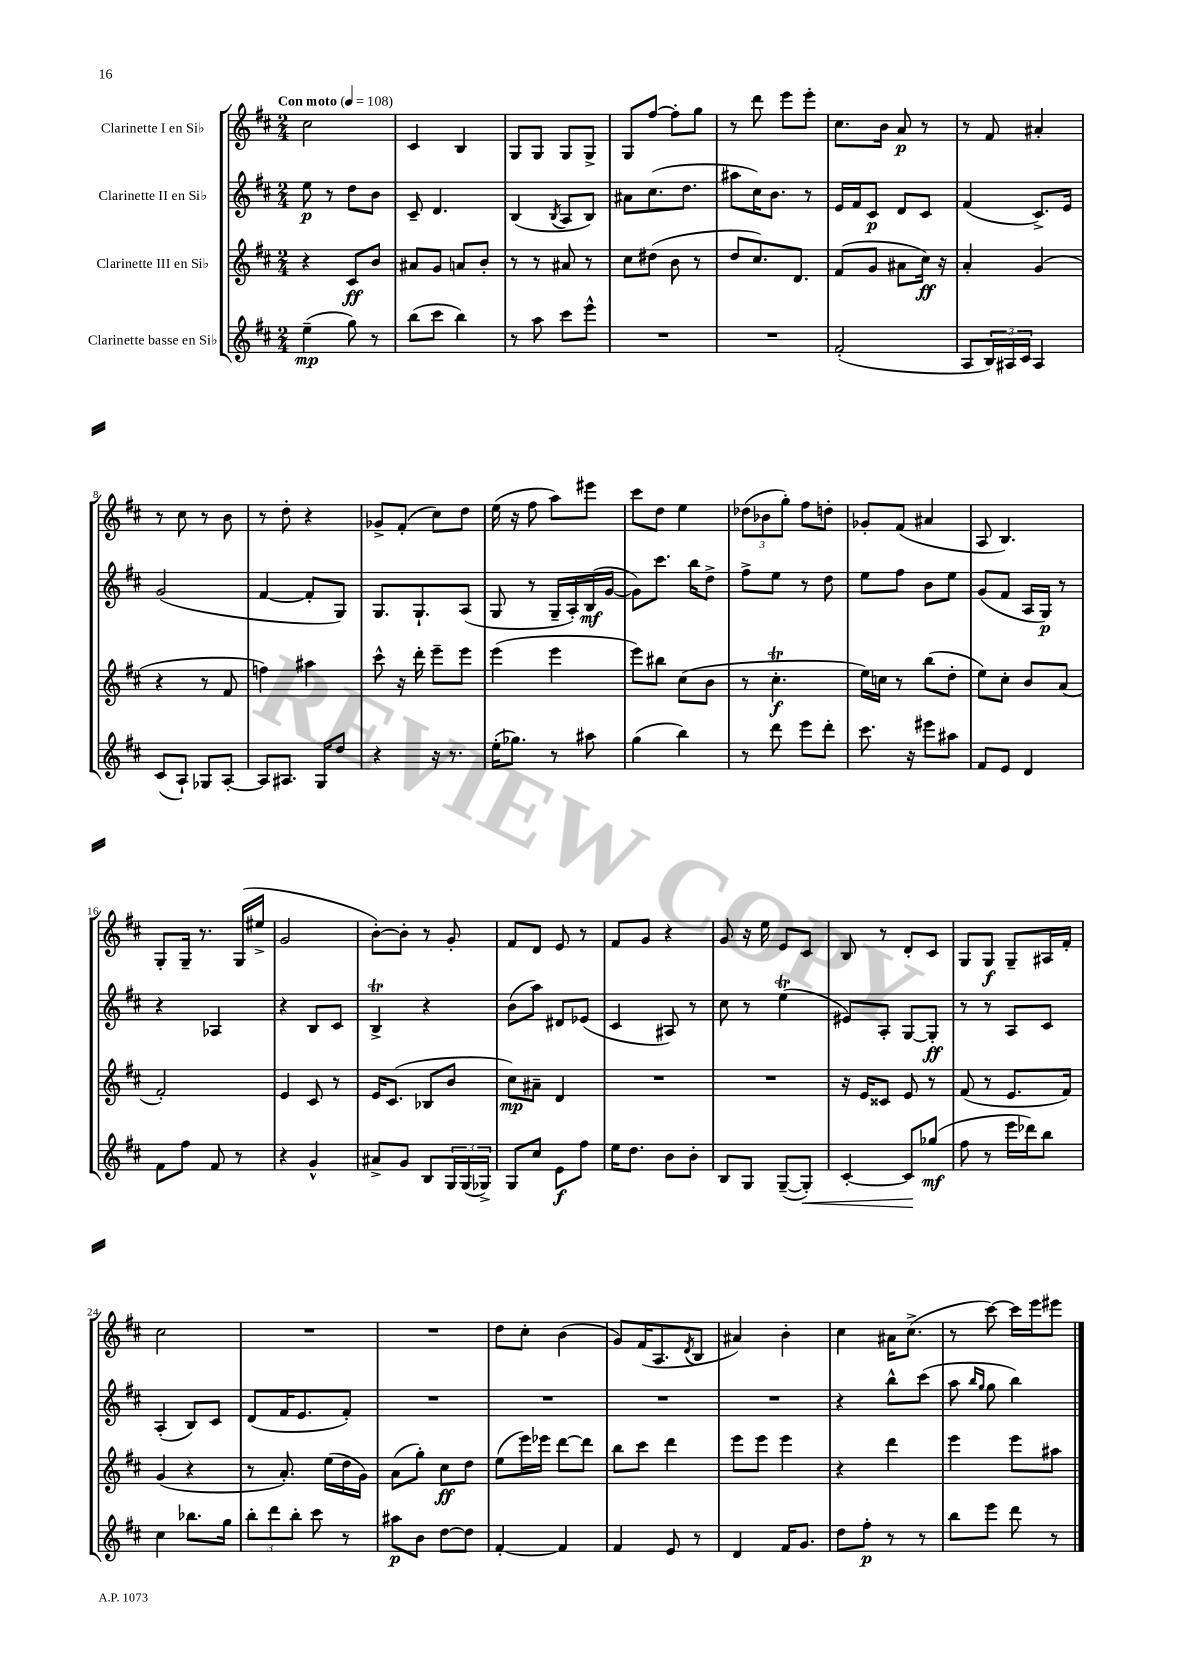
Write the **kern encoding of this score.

**kern	**kern	**kern	**kern
*staff4	*staff3	*staff2	*staff1
*clefG2	*clefG2	*clefG2	*clefG2
*k[f#c#]	*k[f#c#]	*k[f#c#]	*k[f#c#]
*M2/4	*M2/4	*M2/4	*M2/4
*MM108	*MM108	*MM108	*MM108
(4ee~\	4r	8ee\	2cc#\
.	.	8r	.
8gg\)	8c#/L	8dd\L	.
8r	8b/J	8b\J	.
=	=	=	=
(8bb\L	8a#/L	8c#~/	4c#/
8ccc#\J	8g/J	4.d/	.
4bb\)	8a/L	.	4B/
.	8b'/J	.	.
=	=	=	=
8r	8r	(4B/	8G/L
8aa\	8r	.	8G/J
.	.	8qB/	.
8ccc#\L	8a#/	8A/L	8G/L
8eee^^\J	8r	8B/J)	8G^/J
=	=	=	=
2r	8cc#\L	8a#\L	8G/L
.	(8dd#\J	(8.cc#\	[8ff#/J
.	8b\	.	8ff#'\]L
.	.	8.dd\J	.
.	8r	.	8gg\J
=	=	=	=
2r	8dd/L	8aa#\L	8r
.	8.cc#/)	16cc#\K)	8ddd\
.	.	8.b\J	.
.	.	.	8eee\L
.	8.d/J	.	.
.	.	8r	8eee'\J
=	=	=	=
(2f#'/	(8f#/L	16e/LL	8.cc#\L
.	.	16f#/J	.
.	8g/J	8c#/J	.
.	.	.	16b\Jk
.	8a#\L	8d/L	8a/
.	16cc#\Jk)	8c#/J	8r
.	16r	.	.
=	=	=	=
8A/L	4a'/	(4f#/	8r
24B/L)	.	.	8f#/
24A#/	.	.	.
24c#/JJ	.	.	.
4A#/	(4g/	8.c#^/L)	4a#'/
.	.	16e/Jk	.
=	=	=	=
(8c#/L	4r	(2g/	8r
8A`/J)	.	.	8cc#\
8G-/L	8r	.	8r
[8A'/J	8f#/	.	8b\
=	=	=	=
8A/]L	4ff\)	[4f#/	8r
8.A#/J	.	.	8dd'\
.	4aa#\	8f#'/]L	4r
16G/LK	.	.	.
8dd/J	.	8G/J)	.
=	=	=	=
4r	8ccc#^^\	8.G/L	8g-^/L
.	16r	.	(8f#'/J
.	16ddd'\	8.G`/	.
16r	8eee~\L	.	8cc#\L)
8.r	.	.	.
.	8eee\J	(8A/J	8dd\J
=	=	=	=
(16ee'\LK	(4eee\	8G/	(16ee\
8.gg-\J)	.	.	16r
.	.	8r	8ff#\
8r	4eee\	16G~/LL	8aa\L)
.	.	16A'/)	.
8aa#\	.	(16B/	8eee#\J
.	.	[16g/JJ	.
=	=	=	=
(4gg\	8eee\L)	8g\]L)	8ccc#\L
.	8bb#\J	8.ccc#\J	8dd\J
4bb\)	(8cc#\L	.	4ee\
.	.	16bb\LK	.
.	8b\J	8dd^\J	.
=	=	=	=
8r	8r	8ff#^\L	(12dd-\L
.	.	.	12b-\
8ddd\	4.cc#'\	8ee\J	.
.	.	.	12gg'\J)
8eee\L	.	8r	8ff#\L
8ddd'\J	.	8dd\	8dd'\J
=	=	=	=
8.ccc#\	16ee\LL)	8ee\L	8g-'/L
.	16cc\JJ	.	.
.	8r	8ff#\J	(8f#/J
16r	.	.	.
8eee#\L	(8bb\L	8b\L	4a#/
8aa#\J	8dd'\J	8ee\J	.
=	=	=	=
8f#/L	8ee\L)	(8g/L	8A/
8e/J	8cc#'\J	8f#/J	4.B/)
4d/	8b/L	16A/LL	.
.	.	16G/JJ)	.
.	(8a/J	8r	.
=	=	=	=
8f#\L	2f#'/)	4r	8G'/L
8ff#\J	.	.	16G~/Jk
.	.	.	8.r
8f#/	.	4A-/	.
8r	.	.	(16G/LL
.	.	.	16ee#^/JJ
=	=	=	=
4r	4e/	4r	2g/
4g^^/	8c#/	8B/L	.
.	8r	8c#/J	.
=	=	=	=
8a#^/L	16e/LK	4B^/	[8b'\L)
.	(8.c#/J	.	.
8g/J	.	.	8b'\]J
8B/L	8B-/L	4r	8r
24G/L	8b/J	.	8g'/
(24G/	.	.	.
24G-^/JJ)	.	.	.
=	=	=	=
8G/L	8cc#\L)	(8b\L	8f#/L
8cc#/J	8a#~\J	8aa\J)	8d/J
8e\L	4d/	8d#/L	8e/
8ff#\J	.	(8e-/J	8r
=	=	=	=
16ee\LK	2r	4c#/	8f#/L
8.dd\J	.	.	.
.	.	.	8g/J
8b\L	.	8A#/)	4r
8b'\J	.	8r	.
=	=	=	=
8B/L	2r	8cc#\	8g/
8G/J	.	8r	16r
.	.	.	16ee\
([8G~/L	.	(4ee\	8e/L
8G'/]J)	.	.	8c#/J
=	=	=	=
[4c#'/	16r	8e#/L)	8B/
.	16e/LK	.	.
.	8c##/J	8A'/J	8r
8c#/]L	8e/	[8G/L	8d'/L
(8gg-/J	8r	8G'/]J	8c#/J
=	=	=	=
8ff#\	(8f#/	8r	8G/L
8r	8r	8r	8G/J
16eee\LL	8.e/L	8A/L	8G~/L
16ddd-\J)	.	.	.
8bb\J	.	8c#/J	16A#/L
.	16f#/Jk)	.	16f#'/JJ
=	=	=	=
4cc#\	(4g/	(4A'/	2cc#\
8.bb-\L	4r	8B/L)	.
.	.	8c#/J	.
16gg\Jk	.	.	.
=	=	=	=
12bb'\L	8r	(8d/L	2r
12ddd\	.	.	.
.	8.a'/)	16f#/K	.
12bb'\J	.	.	.
.	.	8.e/	.
8ccc#\	.	.	.
.	(16ee\LL	.	.
8r	16dd\	8f#'/J)	.
.	16g\JJ)	.	.
=	=	=	=
8aa#\L	(8a\L	2r	2r
8b\J	8gg'\J)	.	.
[8dd\L	8cc#\L	.	.
8dd\]J	8dd\J	.	.
=	=	=	=
[4f#'/	(8ee\L	2r	8dd\L
.	16eee\L)	.	8cc#'\J
.	16eee-\JJ	.	.
4f#/]	[8ddd\L	.	(4b\
.	8ddd\]J	.	.
=	=	=	=
4f#/	8bb\L	2r	8g/L)
.	8ccc#\J	.	(16f#/K
.	.	.	8.A/
8e/	4ddd\	.	.
.	.	.	8qd/
8r	.	.	8B/J
=	=	=	=
4d/	8eee\L	2r	4a#/)
.	8eee\J	.	.
16f#/LK	4eee\	.	4b'\
8.g/J	.	.	.
=	=	=	=
8dd\L	4r	4r	4cc#\
8ff#'\J	.	.	.
8r	4ddd\	8bb^^\L	16a#\LK
.	.	.	(8.cc#^\J
8r	.	(8ccc#\J	.
=	=	=	=
8bb\L	4eee\	8aa\	8r
.	.	16qqbb/LL	.
.	.	16qqgg/JJ	.
8eee\J	.	8gg\	[8ccc#\)
8ddd\	8eee\L	4bb\)	16ccc#\]LL
.	.	.	16eee\J
8r	8aa#\J	.	8eee#\J
==	==	==	==
*-	*-	*-	*-
